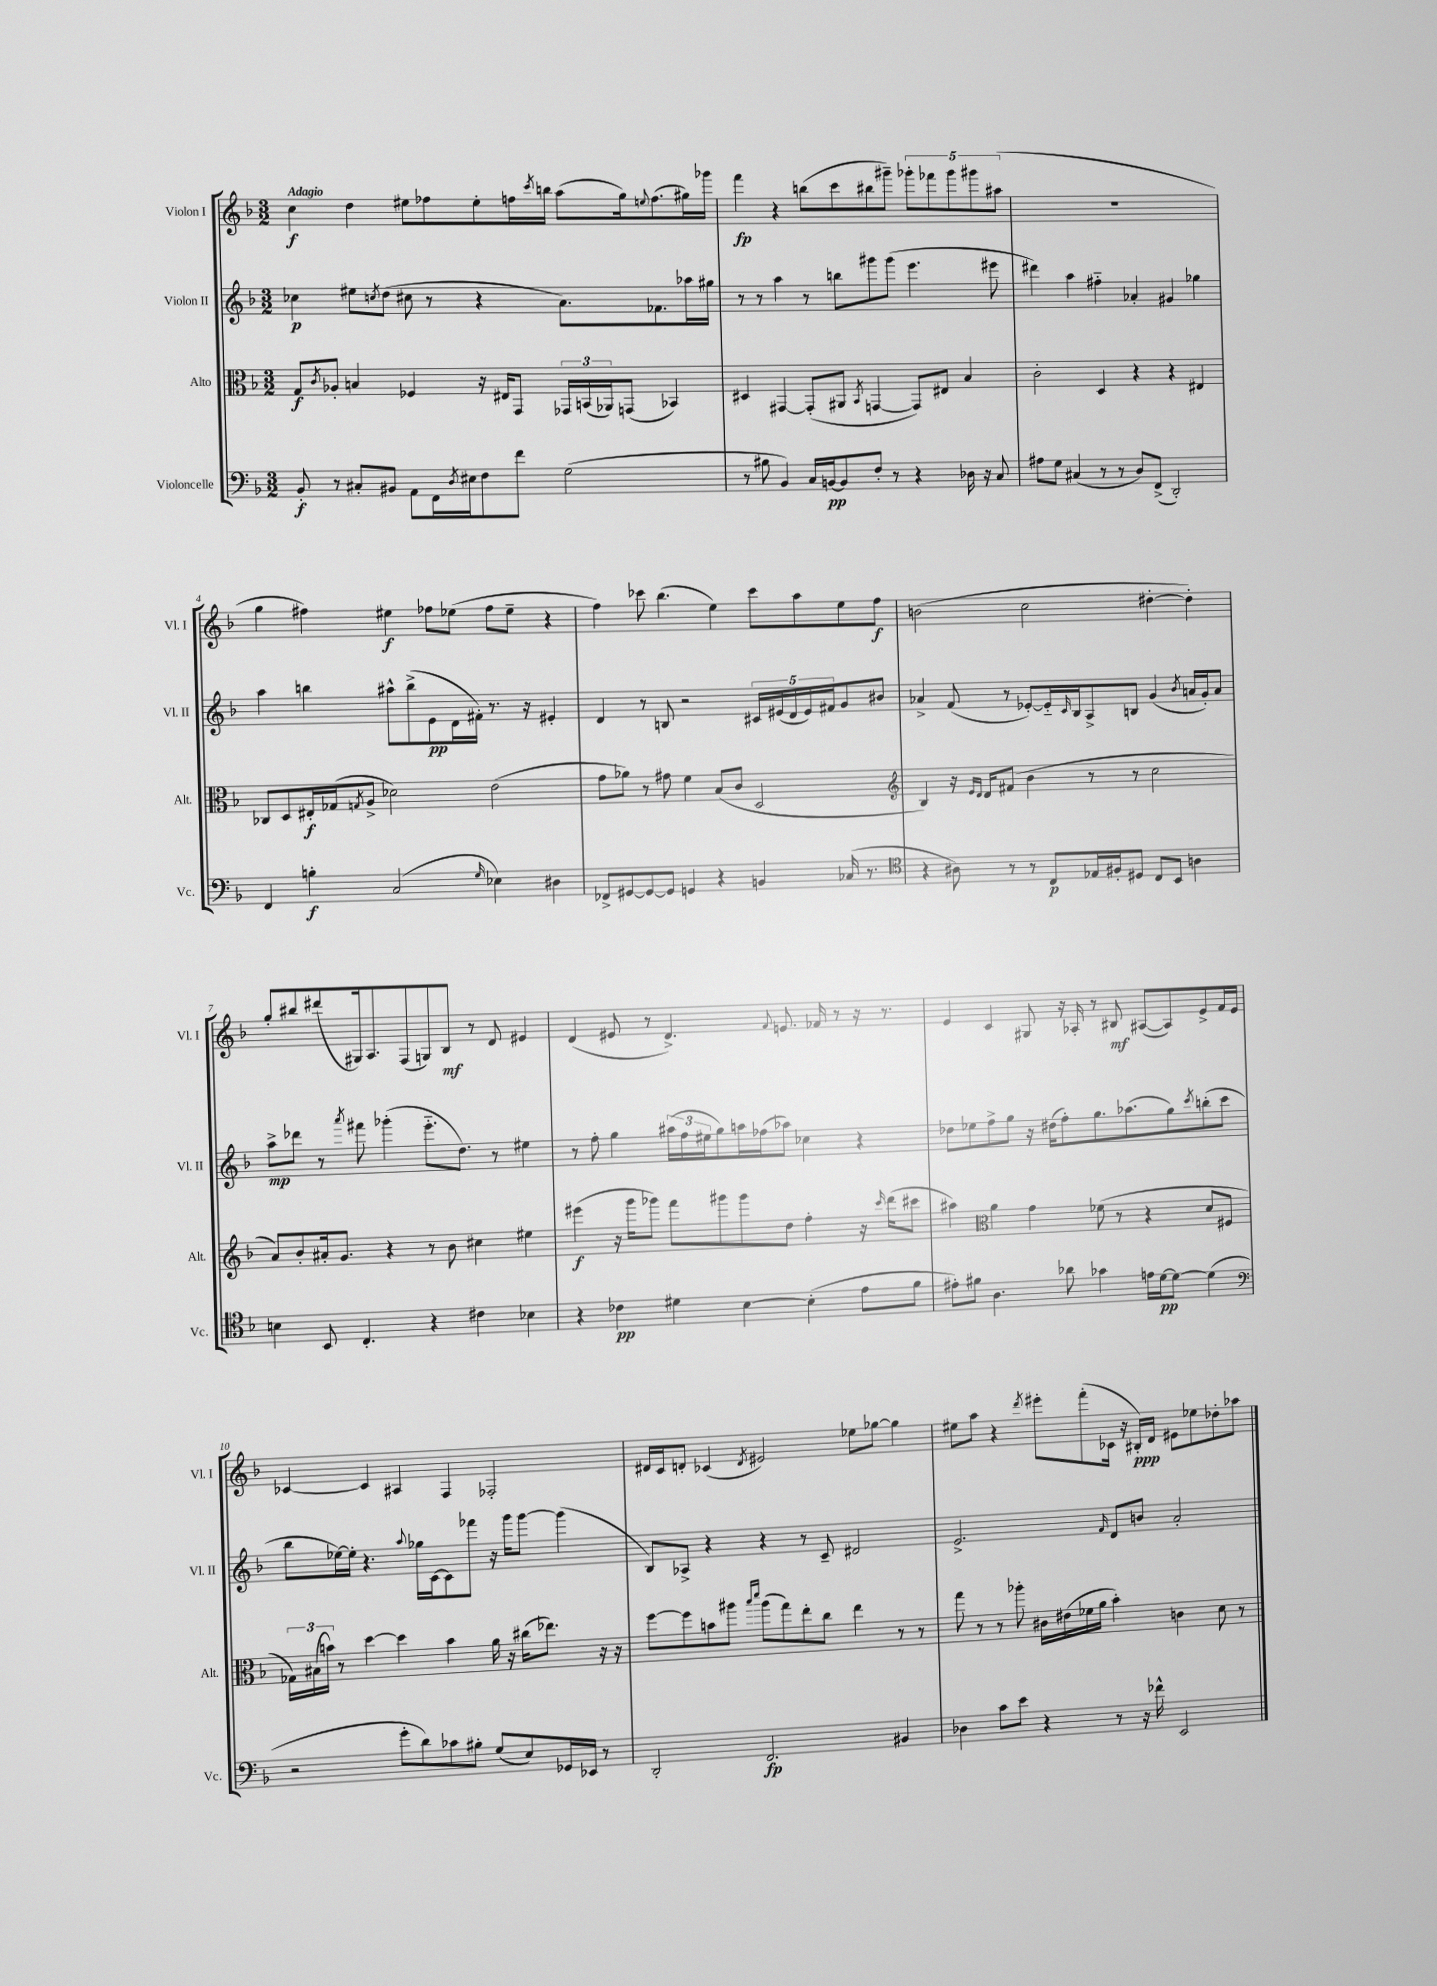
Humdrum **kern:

**kern	**kern	**kern	**kern
*staff4	*staff3	*staff2	*staff1
*clefF4	*clefC3	*clefG2	*clefG2
*k[b-]	*k[b-]	*k[b-]	*k[b-]
*M3/2	*M3/2	*M3/2	*M3/2
8BB-'	8G	4cc-	4cc
.	8qc	.	.
8r	8A-'	.	.
8C#'	4B	8ee#	4dd
.	.	8qcc	.
8BB#	.	(8dd	.
8AA	4F-	8cc#	8ee#
16FF	.	8r	8ff-
8qD	.	.	.
16E#	.	.	.
8F	16r	4r	8ee#'
.	16E#	.	.
8f	8GG	.	16ff
.	.	.	8qccc
.	.	.	16bb
(2G	24GG-	8.a)	(8aa
.	(24BB	.	.
.	24AA-)	.	.
.	(8GG	.	16gg)
.	.	.	8qqee
.	.	8.f-	(8.ff
.	4BB-)	.	.
.	.	16aa-	16gg#)
.	.	16gg#	16ggg-
=	=	=	=
8r	4D#	8r	4fff
8B#	.	8r	.
4BB-)	[4GG#	4aa	4r
16C	(8GG#']	8r	(8bb
[16BB	.	.	.
8BB]	8AA#	8bb	8ccc
.	8qBB-	.	.
8F'	[4GG	8ggg#	8bb#
8r	.	(8ggg#	8ggg#~)
4r	8GG])	4.eee	10ggg-'
.	.	.	10fff-
.	8E#	.	.
.	.	.	10ggg-
16D-	4B-	.	.
.	.	.	10ggg#
16r	.	.	.
8C	.	8eee#	.
.	.	.	(10aa#
=	=	=	=
8A#	2c'	4ddd#)	1.r
8G	.	.	.
(4C#	.	4aa	.
8r	4D	4ff#'~	.
8r	.	.	.
8D)	4r	4a-'	.
(8FF^	.	.	.
2DD')	4r	4g#	.
.	4E#	4gg-	.
=	=	=	=
4FF	8C-	4aa	4gg
.	8D	.	.
4B'	16E#'	4bb	4ff#)
.	(16G-	.	.
.	8qG	.	.
.	8A^	.	.
(2C	2d-)	8aa#^^	4ee#
.	.	(8bb^	.
.	.	8e	8ff-
.	.	16d	(8ee-
.	.	16f#')	.
16qqG	.	.	.
4E-)	(2e	8.r	8ff-
.	.	.	8ee-~
.	.	16r	.
4D#	.	4e#'	4r
=	=	=	=
8FF-^	8g	4d	4ff)
[8GG#	8a-)	.	.
8GG#_	8r	8r	8ccc-
8GG#]	8g#	8B	(4.bb-
4GG	4f	2r	.
4r	(8B-	.	4ee)
.	8c	.	.
4BB	2D	20c#	8ccc-
.	.	(20e#	.
.	.	20d	.
.	.	.	8aa
.	.	20e#)	.
.	.	20f#	.
(16C-	.	8g	8ee
8.r	.	.	.
.	.	8b#	8ff
=	=	=	=
*clefC4	*clefG2	*	*
4r	4B-)	4a-^	(2b
8A#)	16r	(8f	.
.	16qqe	.	.
.	16qqd	.	.
.	16d	.	.
8r	(8f#	8r	.
8r	4b-	[8e-')	2cc
8C	.	16e-'~]	.
.	.	16qqc	.
.	.	16B-	.
16E-	8r	8A^	.
16F#'	.	.	.
8D#	8r	8B	.
8C	2cc	(4g	[4dd#'
8BB-	.	.	.
.	.	8qb-	.
4A	.	16a	4dd#'])
.	.	16g')	.
.	.	8a	.
=	=	=	=
4B	8a)	8aa^	8gg'
.	8b-'	8ddd-	8bb#
8BB-	16a#'	8r	(8ddd#
.	8.g	.	.
.	.	8qaaa	.
4.C'	.	8fff#	16G#)
.	.	.	8.A
.	4r	(4ggg-'	.
.	.	.	(8F
4r	8r	8.eee'~	8G)
.	8b-	.	8B-
.	.	8.dd)	.
4c#	4cc#	.	8r
.	.	8r	8d
4B-	4ee#	4ee#	4e#
=	=	=	=
4r	(4eee#	8r	(4d
.	.	8ff'	.
4c-	16r	4gg	8e#
.	16ggg	.	.
.	8ggg-)	.	8r
4d#	8fff	(24aa#	4.d^)
.	.	24ff	.
.	.	24ee#	.
.	8ggg#	8gg)	.
[4B-	8ggg#	16aa	.
.	.	(16ff-	.
.	.	.	8qqf
.	8dd	8aa-)	8.e
(4B-']	4ff'	4cc-	.
.	.	.	16f-
.	.	.	8r
8e	16r	4r	16r
.	16qqccc	.	.
.	(16ddd	.	8.r
8f	8ccc#	.	.
=	=	=	=
8e#')	4aa#)	8dd-	4e
8f#	.	8ee-	.
*	*clefC3	*	*
4.A	4a	8ff^	4c
.	.	8gg	.
.	4g	16r	8G#
.	.	(16dd#	.
8a-	.	8ff')	16r
.	.	.	16A-'
4g-	(8f-	8.gg	8r
.	8r	.	8B#
.	.	(8.aa-	.
16e	4r	.	([8A#
[16d	.	.	.
8d_	.	8gg)	8A#])
.	.	8qccc	.
(4d]	8d	(8bb'	8e^
.	8F#	8ccc	16f
.	.	.	16e
=	=	=	=
*clefF4	*	*	*
2r	24G-)	8bb-	[4c-
.	(24B#	.	.
.	24b)	.	.
.	8r	[16ee-)	.
.	.	16ee-']	.
.	[4dd	4.r	4c-]
8g'	4dd]	.	4A#
.	.	8qqaa	.
8d)	.	16gg-	.
.	.	[16c	.
8c-	4b	8c]	4F
8B#'	.	8fff-	.
(8G	16a	16r	2F-'
.	16r	16ggg	.
8E)	(16cc#	[8ggg	.
.	8.ee-)	.	.
16GG-	.	(4ggg]	.
16EE-	.	.	.
8r	16r	.	.
.	16r	.	.
=	=	=	=
2DD'	[8ff	8B-)	16d#
.	.	.	16c
.	8ff]	8A-^	8d'
.	8b	4r	(4c-
.	8aa#	.	.
.	16qqbb-	.	.
.	16qqddd	.	8qd
2.FF	(8aa#	4r	2e#)
.	8gg)	.	.
.	8ee'	8r	.
.	8cc	8c~	.
.	4ee	2d#	8ee-
.	.	.	[8gg-
4BB#	8r	.	4gg-]
.	8r	.	.
=	=	=	=
4D-	8gg	2.e^	8ee#
.	8r	.	8aa
8c	8r	.	4r
8e	8aa-'	.	.
.	.	.	8qddd
4r	16c#	.	8eee#'
.	(16e#	.	.
.	16f-	.	(8fff'
.	16a	.	.
.	.	16qqf	.
8r	4b-')	8d	16c-
.	.	.	16r
16r	.	8b	16B#')
16f-^^	.	.	16d
2EE	4c	2a'	8e#
.	.	.	8ee-
.	8d	.	8dd-'
.	8r	.	8aa-
==	==	==	==
*-	*-	*-	*-
